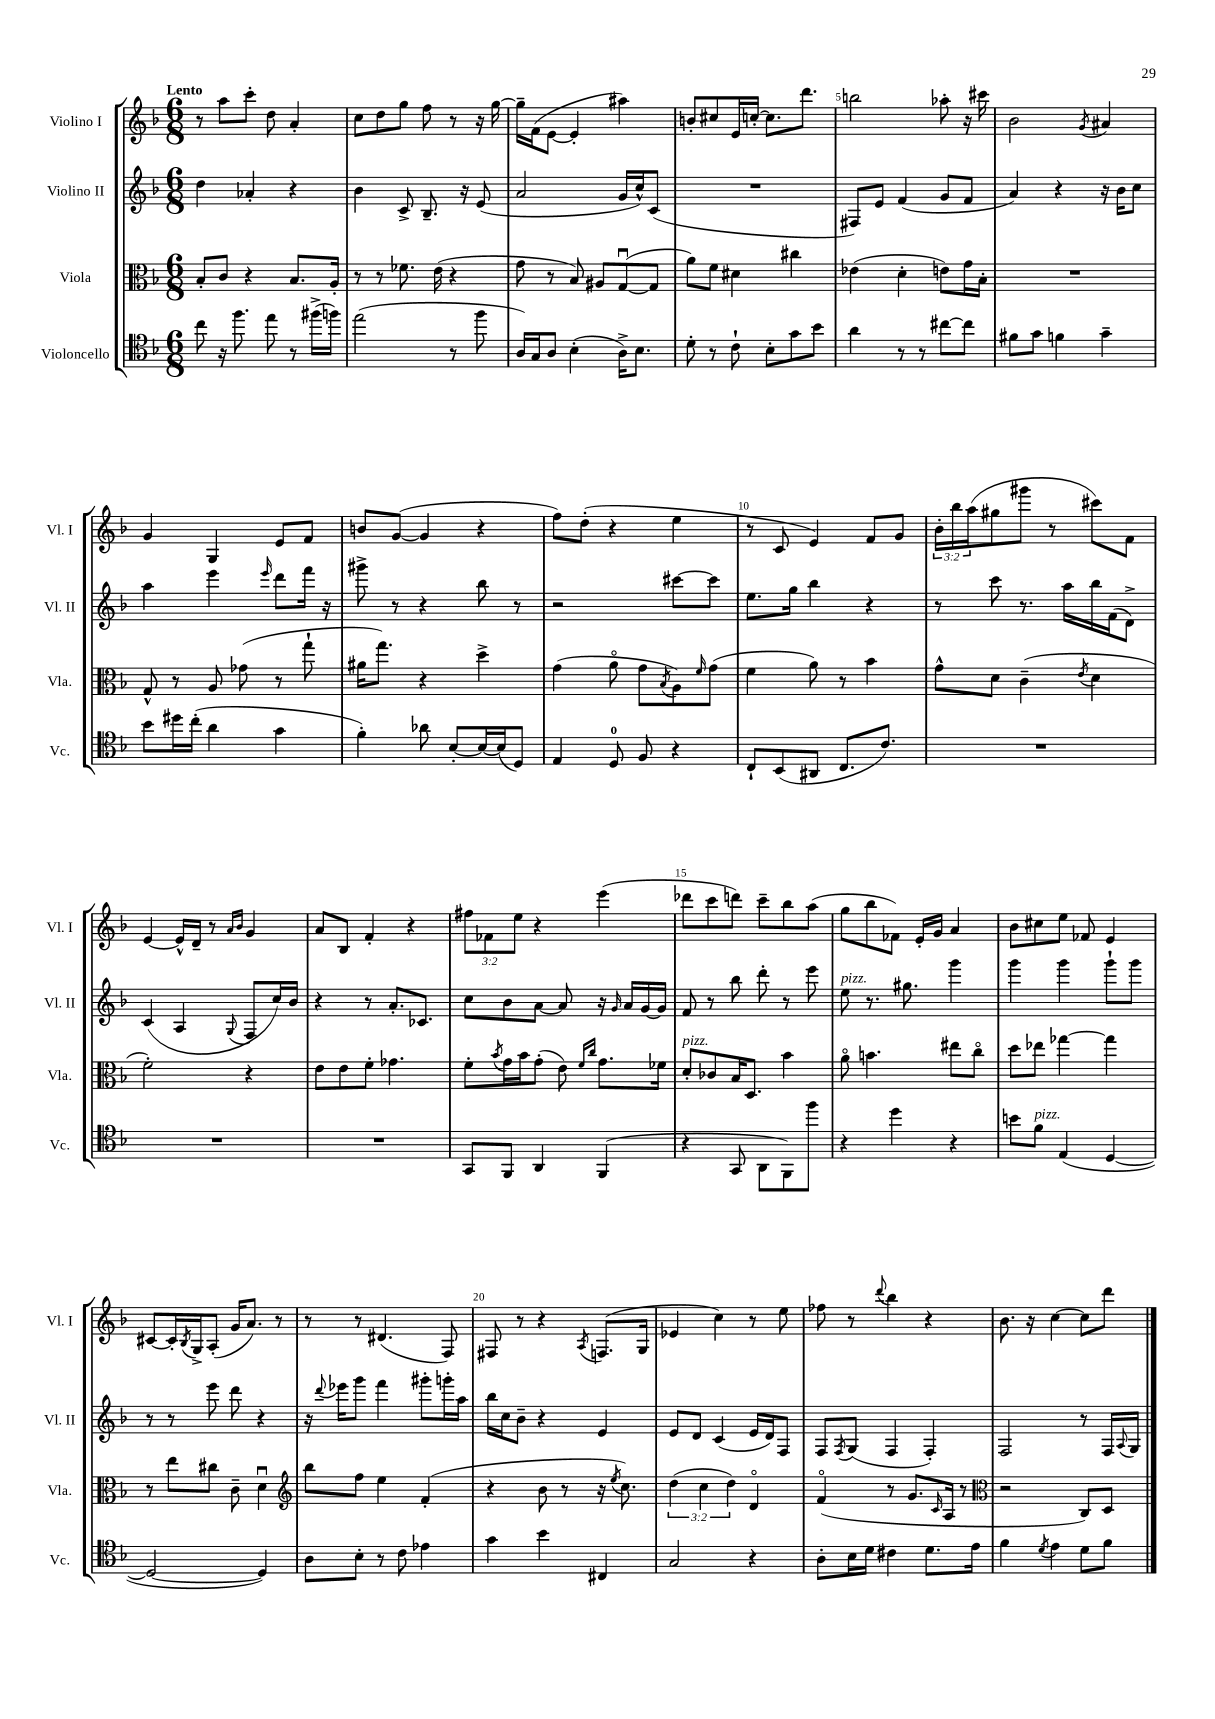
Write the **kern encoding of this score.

**kern	**kern	**kern	**kern
*part4	*part3	*part2	*part1
*staff4	*staff3	*staff2	*staff1
*I"Violoncello	*I"Viola	*I"Violino II	*I"Violino I
*I'Vc.	*I'Vla.	*I'Vl. II	*I'Vl. I
*clefC4	*clefC3	*clefG2	*clefG2
*k[b-]	*k[b-]	*k[b-]	*k[b-]
*M6/8	*M6/8	*M6/8	*M6/8
=1	=1	=1	=1
!	!	!	!LO:TX:a:B:t=Lento
8cc\	8B-'/L	4dd\	8r
16r	8c/J	.	8aa\L
8.ff\	.	.	.
.	4r	4a-X'/	8ccc'\J
8ee\	.	.	8dd\
8r	8.B-/L	4r	4a'/
(16ff#X^\LL	.	.	.
16ffn\JJ)	16A'/Jk	.	.
=2	=2	=2	=2
(2ee\	8r	4b-\	8cc\L
.	8r	.	8dd\
.	8.f-X\	8c^/	8gg\J
.	.	8.B-~/	8ff\
.	(16e\	.	.
8r	4r	.	8r
.	.	16r	.
8ff\	.	(8e/	16r
.	.	.	[16gg\
=3	=3	=3	=3
16A/LL)	8g\	2a/	16gg~\LL]
16G/J	.	.	(16f\J
8A/J	8r	.	[8e\J
(4B-'\	8B-/)	.	4e'/]
.	8A#X/L	.	.
16A^\KL)	([8Gu/	16g/LL	4aa#X\)
8.B-\J	.	16cc^^/J)	.
.	8G/J]	(8c/J	.
=4	=4	=4	=4
8d'\	8a\L)	2.r	8bn'/L
8r	8f\J	.	8cc#X/
8c`\	4d#X\	.	16e/L
.	.	.	[16ccn'/JJ
8B-'\L	.	.	8.cc\L]
8g\	4cc#X\	.	.
.	.	.	8.ddd\J
8b-\J	.	.	.
=5	=5	=5	=5
4a\	(4e-X\	8F#X/L)	2bbn\
.	.	8e/J	.
8r	4d'\	(4f/	.
8r	.	.	.
[8cc#X\L	8en\L)	8g/L	8aa-X'\
8cc#\J]	16g\L	8f/J	16r
.	16B-'\JJ	.	16ccc#X\
=6	=6	=6	=6
8f#X\L	2.r	4a/)	2b-\
8g\J	.	.	.
4fn\	.	4r	.
.	.	.	8qg/
4g~\	.	16r	4a#X/
.	.	16b-\KL	.
.	.	8cc\J	.
!!LO:LB:g=z
=7	=7	=7	=7
8b-\L	8G^^/	4aa\	4g/
16dd#X\L	8r	.	.
(16cc'\JJ	.	.	.
4a\	8A/	4eee\	4G/
.	(8g-X\	.	.
.	.	16qqeee/	.
4g\	8r	8ddd\L	8e/L
.	8gg`\	16fff\Jk	8f/J
.	.	16r	.
=8	=8	=8	=8
4f'\)	16a#X\KL	8ggg#X^\	8bn/L
.	8.gg\J)	.	.
.	.	8r	([8g/J
8a-X\	4r	4r	4g/]
[8B-'/L	.	.	.
16B-/L_	4dd^\	8bb-\	4r
(16B-/J]	.	.	.
8D/J)	.	8r	.
=9	=9	=9	=9
4E/	(4g\	2r	8ff\L)
.	.	.	(8dd'\J
8D/	8a\	.	4r
8F/	8g\L	.	.
.	8qB-/	.	.
4r	8A\)	[8ccc#X\L	4ee\
.	16qqf/	.	.
.	(8g\J	8ccc#\J]	.
=10	=10	=10	=10
8C`/L	4f\	8.ee\L	8r
(8BB-/	.	.	8c/
.	.	16gg\Jk	.
8AA#X/J	8a\)	4bb-\	4e/)
8.C/L	8r	.	.
.	4b-\	4r	8f/L
8.c/J)	.	.	.
.	.	.	8g/J
=11	=11	=11	=11
2.r	8g^^\L	8r	24b-'\LL
.	.	.	24bb-\
.	.	.	(24aa\J
.	8d\J	8ccc\	8gg#X\
.	(4c~\	8.r	8ggg#X\J
.	.	.	8r
.	.	16aa\LL	.
.	8qe/	.	.
.	4d\	16bb-\	8ccc#X\L)
.	.	(16f\J	.
.	.	8d^\J)	8f\J
!!LO:LB:g=z
=12	=12	=12	=12
2.r	2f'\)	(4c/	[4e/
.	.	4A/	16e^^/LL]
.	.	.	16d~/JJ
.	.	.	8r
.	.	.	16qqa/LL
.	.	8qqG/	16qqb-/JJ
.	4r	8F/L	4g/
.	.	16cc/L)	.
.	.	16b-/JJ	.
=13	=13	=13	=13
2.r	8e\L	4r	8a/L
.	8e\	.	8B-/J
.	8f'\J	8r	4f'/
.	4.g-X\	8.a'/L	.
.	.	.	4r
.	.	8.c-X/J	.
=14	=14	=14	=14
8GG/L	8f'\L	8cc\L	12ff#X\L
.	.	.	12f-X\
.	8qb-/	.	.
8FF/J	16g\L	8b-\	.
.	.	.	12ee\J
.	16b-\J	.	.
4AA/	(8g'\J	[8a\J	4r
.	8e\)	8a/]	.
.	16qqf/LL	.	.
.	16qqcc/JJ	.	.
(4FF/	8.g\L	16r	(4eee\
.	.	16qqg/	.
.	.	16a/LL	.
.	.	[16g/	.
.	16f-X\Jk	16g/JJ]	.
=15	=15	=15	=15
!	!LO:TX:a:i:t=pizz.	!	!
4r	8d'/L	8f/	8ddd-X\L
.	8c-X/	8r	8ccc\
8GG/	16B-/K	8bb-\	8dddn\J)
.	8.D/J	.	.
8AA\L	.	8ddd'\	8ccc~\L
8FF\)	4b-\	8r	8bb-\
8ff\J	.	8eee\	(8aa\J
=16	=16	=16	=16
!	!	!LO:TX:a:i:t=pizz.	!
4r	8a\	8ee\	8gg\L
.	4.bn\	8.r	8bb-\
4dd\	.	.	8f-X\J)
.	.	8.gg#X\	.
.	.	.	16e'/LL
.	.	.	16g/JJ
4r	8ee#X\L	4ggg\	4a/
.	8cc\J	.	.
=17	=17	=17	=17
8bn\L	8dd\L	4ggg\	8b-\L
!LO:TX:a:i:t=pizz.	!	!	!
8f\J	8ee-X\J	.	8cc#X\
(4E/	[4gg-X\	4ggg\	8ee\J
.	.	.	8f-X/
[4D/	4gg-\]	8ggg`\L	4e/
.	.	8ggg\J	.
!!LO:LB:g=z
=18	=18	=18	=18
2D/_	8r	8r	[8c#X/L
.	8ee\L	8r	16c#'/L]
.	.	.	8qB-/
.	.	.	16G^/J
.	8cc#X\J	8eee\	(8A'/J
.	8c~\	8ddd\	16g/KL
.	.	.	8.a/J)
4D/])	4du\	4r	.
.	.	.	8r
=19	=19	=19	=19
*	*clefG2	*	*
8A\L	8bb-\L	16r	8r
.	.	8qqddd/	.
.	.	16eee-X\KL	.
8B-'\J	8ff\J	8ggg\J	8r
8r	4ee\	4fff\	(4.d#X/
8c\	.	.	.
4e-X\	(4f'/	8ggg#X'\L	.
.	.	16gggn'\L	8F/)
.	.	16aa\JJ	.
=20	=20	=20	=20
4g\	4r	16bb-\LL	8F#X/
.	.	16cc\J	.
.	.	8b-~\J	8r
4b-\	8b-\	4r	4r
.	8r	.	.
.	.	.	8qA/
4C#X/	16r	4e/	(8.Fn/L
.	8qee/	.	.
.	8.cc\)	.	.
.	.	.	16G/Jk
=21	=21	=21	=21
2G/	(6dd\	8e/L	4e-X/
.	.	8d/J	.
.	6cc\	.	.
.	.	(4c/	4cc\)
.	6dd\)	.	.
4r	4d/	16e/LL	8r
.	.	16d/J)	.
.	.	8F/J	8ee\
=22	=22	=22	=22
8A'\L	(4f/	8F/L	8ff-X\
.	.	8qF/	.
16B-\L	.	(8G/J	8r
16d\JJ	.	.	.
.	.	.	8qqddd/
4c#X\	8r	4F/	4bb-\
.	8.g/L	.	.
8.d\L	.	4F'/)	4r
.	16qqc/	.	.
.	16A/Jk	.	.
.	8r	.	.
16e\Jk	.	.	.
=23	=23	=23	=23
*	*clefC3	*	*
4f\	2r	2F/	8.b-\
.	.	.	16r
8qd/	.	.	.
4e\	.	.	[4cc\
8d\L	8C/L)	8r	8cc\L]
8f\J	8D/J	16F/LL	8ddd\J
.	.	8qqA/	.
.	.	16G/JJ	.
==	==	==	==
*-	*-	*-	*-
